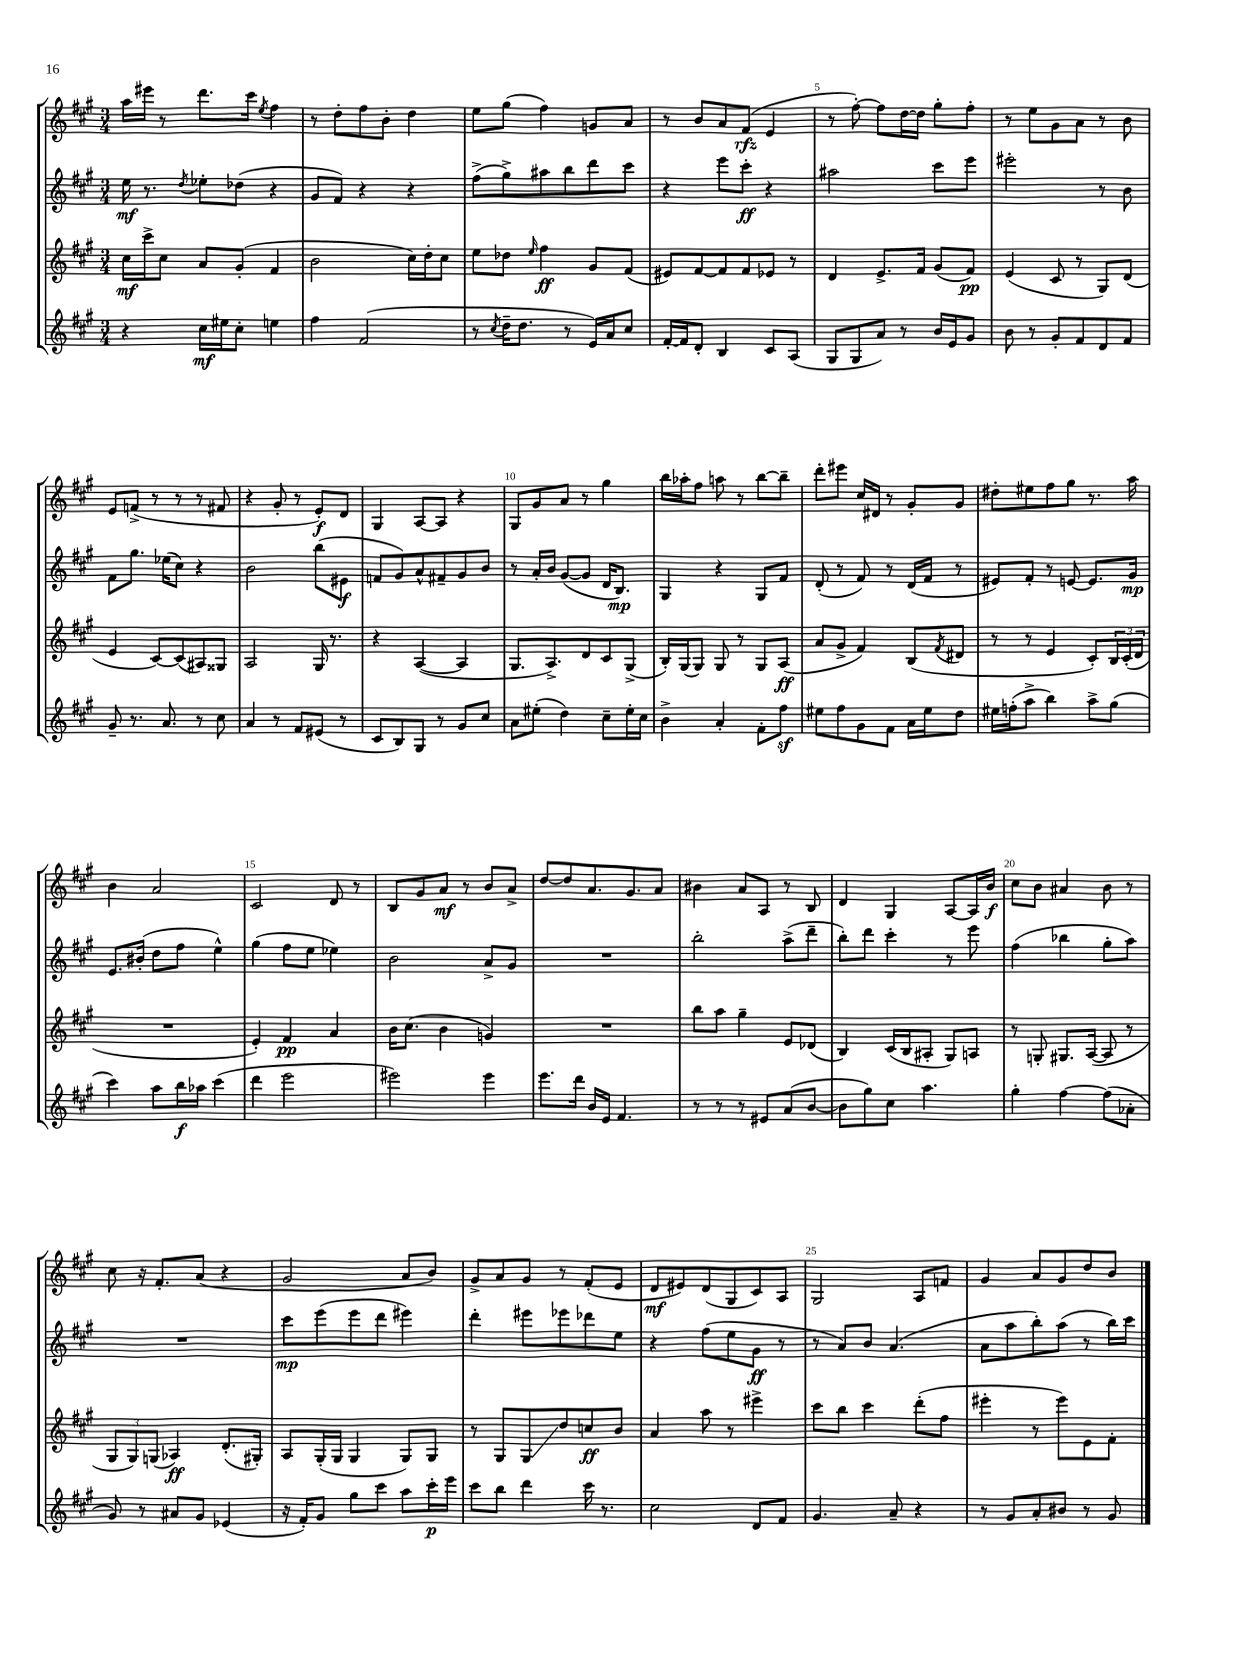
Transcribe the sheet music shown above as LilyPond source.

<<
\new StaffGroup <<
\new Staff = "s0" {
    \clef treble \key a \major \numericTimeSignature \time 3/4
    a''16 eis'''16 r8 d'''8. cis'''16 \acciaccatura { e''8 } fis''4 |
    r8 d''8-. fis''8 b'8-. d''4 |
    e''8 gis''8( fis''4) g'8 a'8 |
    r8 b'8 a'8 fis'8\rfz( e'4 |
    r8 fis''8~-.) fis''8 d''16~ d''16 gis''8-. fis''8-. |
    r8 e''8 gis'8 a'8 r8 b'8 |
    e'8 f'8->( r8 r8 r8 fis'8 |
    r4 gis'8-. r8 e'8-.\f) d'8 |
    gis4 a8~ a8 r4 |
    gis8 gis'8 a'8 r8 gis''4 |
    b''16 aes''16-. fis''8 a''8 r8 b''8~ b''8-- |
    d'''8-. eis'''8 cis''16 dis'16 r8 gis'8-. gis'8 |
    dis''8-. eis''8 fis''8 gis''8 r8. a''16 |
    b'4 a'2 |
    cis'2 d'8 r8 |
    b8 gis'8 a'8\mf r8 b'8 a'8-> |
    d''8~ d''8 a'8. gis'8. a'8 |
    bis'4 a'8 a8 r8 b8 |
    d'4 gis4 a8~ a16 b'16\f |
    cis''8 b'8 ais'4 b'8 r8 |
    cis''8 r16 fis'8.-. a'8( r4 |
    gis'2 a'8 b'8) |
    gis'8-> a'8 gis'8 r8 fis'8-.( e'8 |
    d'8\mf eis'8) d'8( gis8 cis'8) a8 |
    gis2 a8 f'8 |
    gis'4 a'8 gis'8 d''8 b'8 \bar "|." |
}
\new Staff = "s1" {
    \clef treble \key a \major \numericTimeSignature \time 3/4
    e''16\mf r8. \acciaccatura { d''8 } ees''8-. des''8( r4 |
    gis'8 fis'8) r4 r4 |
    fis''8->( gis''8->) ais''8 b''8 d'''8 cis'''8 |
    r4 e'''8 cis'''8-.\ff r4 |
    ais''2 cis'''8 e'''8 |
    eis'''2-. r8 b'8 |
    fis'8 gis''8. ees''16( cis''8) r4 |
    b'2 b''8( eis'8\f |
    f'8 gis'8) a'8-^ fis'8-- gis'8 b'8 |
    r8 a'16-. b'16 gis'8~( gis'8 d'16 b8.\mp) |
    gis4 r4 gis8 fis'8 |
    d'8-.( r8 fis'8) r8 d'16( fis'16 r8 |
    eis'8) fis'8-. r8 e'8~ e'8. gis'16\mp |
    e'8. bis'16-.( d''8 fis''8 e''4-^) |
    gis''4( fis''8 e''8 ees''4) |
    b'2 a'8-> gis'8 |
    R2. |
    b''2-. a''8->( d'''8-- |
    b''8-.) d'''8 cis'''4-. r8 e'''8 |
    fis''4( bes''4 gis''8-. a''8) |
    R2. |
    cis'''8\mp e'''8( e'''8 d'''8 eis'''4) |
    d'''4-. eis'''8 ees'''8 des'''8 e''8 |
    r4 fis''8( e''8 gis'8\ff r8 |
    r8 a'8) b'8 a'4.( |
    a'8 a''8 b''8-.) a''8( r8 b''16) cis'''16 \bar "|." |
}
\new Staff = "s2" {
    \clef treble \key a \major \numericTimeSignature \time 3/4
    cis''16\mf cis'''16-> cis''8 a'8 gis'8-.( fis'4 |
    b'2 cis''16) d''16-. cis''8 |
    e''8 des''8 \grace { e''16 } fis''4\ff gis'8 fis'8( |
    eis'8) fis'8~ fis'8 fis'8 ees'8 r8 |
    d'4 e'8.-> fis'16 gis'8( fis'8\pp) |
    e'4( cis'8 r8 gis8) d'8( |
    e'4 cis'8~) cis'8( ais8) gisis8 |
    a2 gis16 r8. |
    r4 a4~( a4 |
    gis8. a8.->) d'8 cis'8 gis8->( |
    b16-.) gis16( gis8) gis8 r8 gis8 a8\ff( |
    a'8 gis'8-> fis'4) b8( \acciaccatura { fis'8 } dis'8 |
    r8 r8 e'4 cis'8-.) \tuplet 3/2 { b16 cis'16-.( d'16 } |
    R2. |
    e'4-.) fis'4\pp a'4 |
    b'16 cis''8.( b'4 g'4) |
    R2. |
    b''8 a''8 gis''4-- e'8 des'8( |
    b4) cis'16( b16 ais8-. gis8) a8 |
    r8 g8-. gis8. a16~( a8 r8 |
    \tuplet 3/2 { gis8 gis8) g8( } aes4\ff) d'8.-.( gis16-.) |
    a8 gis16-.( gis16 gis4 gis8) gis8 |
    r8 gis8 gis8\glissando d''8 c''8\ff b'8 |
    a'4 a''8 r8 eis'''4-> |
    cis'''8 b''8 cis'''4 d'''8-.( fis''8 |
    eis'''4-. r8 eis'''8) e'8 fis'8-. \bar "|." |
}
\new Staff = "s3" {
    \clef treble \key a \major \numericTimeSignature \time 3/4
    r4 cis''16\mf eis''16 cis''8-. e''4 |
    fis''4 fis'2( |
    r8 \acciaccatura { cis''8 } d''16-- d''8. r8 e'16) a'16 cis''8 |
    fis'16~-. fis'16 d'8-. b4 cis'8 a8( |
    gis8 gis8 a'8) r8 b'16 e'16 gis'8 |
    b'8 r8 gis'8-. fis'8 d'8 fis'8 |
    gis'8-- r8. a'8. r8 cis''8 |
    a'4 r8 fis'8 eis'8( r8 |
    cis'8 b8) gis8 r8 gis'8 cis''8 |
    a'8 eis''8-.( d''4) cis''8-- eis''16-. cis''16 |
    b'4-> a'4-. fis'8-. fis''8\sf |
    eis''8 fis''8 gis'8 fis'8 a'16 eis''16 d''8 |
    eis''16 f''16-.( a''8-> b''4) a''8-> gis''8( |
    cis'''4) a''8 b''16\f aes''16 cis'''4( |
    d'''4 e'''2 |
    eis'''2) eis'''4 |
    e'''8. d'''16 b'16 e'16 fis'4. |
    r8 r8 r8 eis'8 a'8( b'8~ |
    b'8 gis''8) cis''8 a''4. |
    gis''4-. fis''4~ fis''8( aes'8-. |
    gis'8) r8 ais'8 gis'8 ees'4( |
    r16 fis'16-.) gis'8 gis''8 cis'''8 a''8 cis'''16-.\p e'''16 |
    cis'''8 b''8 d'''4 cis'''16 r8. |
    cis''2 d'8 fis'8 |
    gis'4. a'8-- r4 |
    r8 gis'8 a'8-. bis'8 r8 gis'8 \bar "|." |
}
>>
>>
\layout { \context { \Score \override BarNumber.break-visibility = ##(#f #t #t) barNumberVisibility = #(every-nth-bar-number-visible 5) } }
